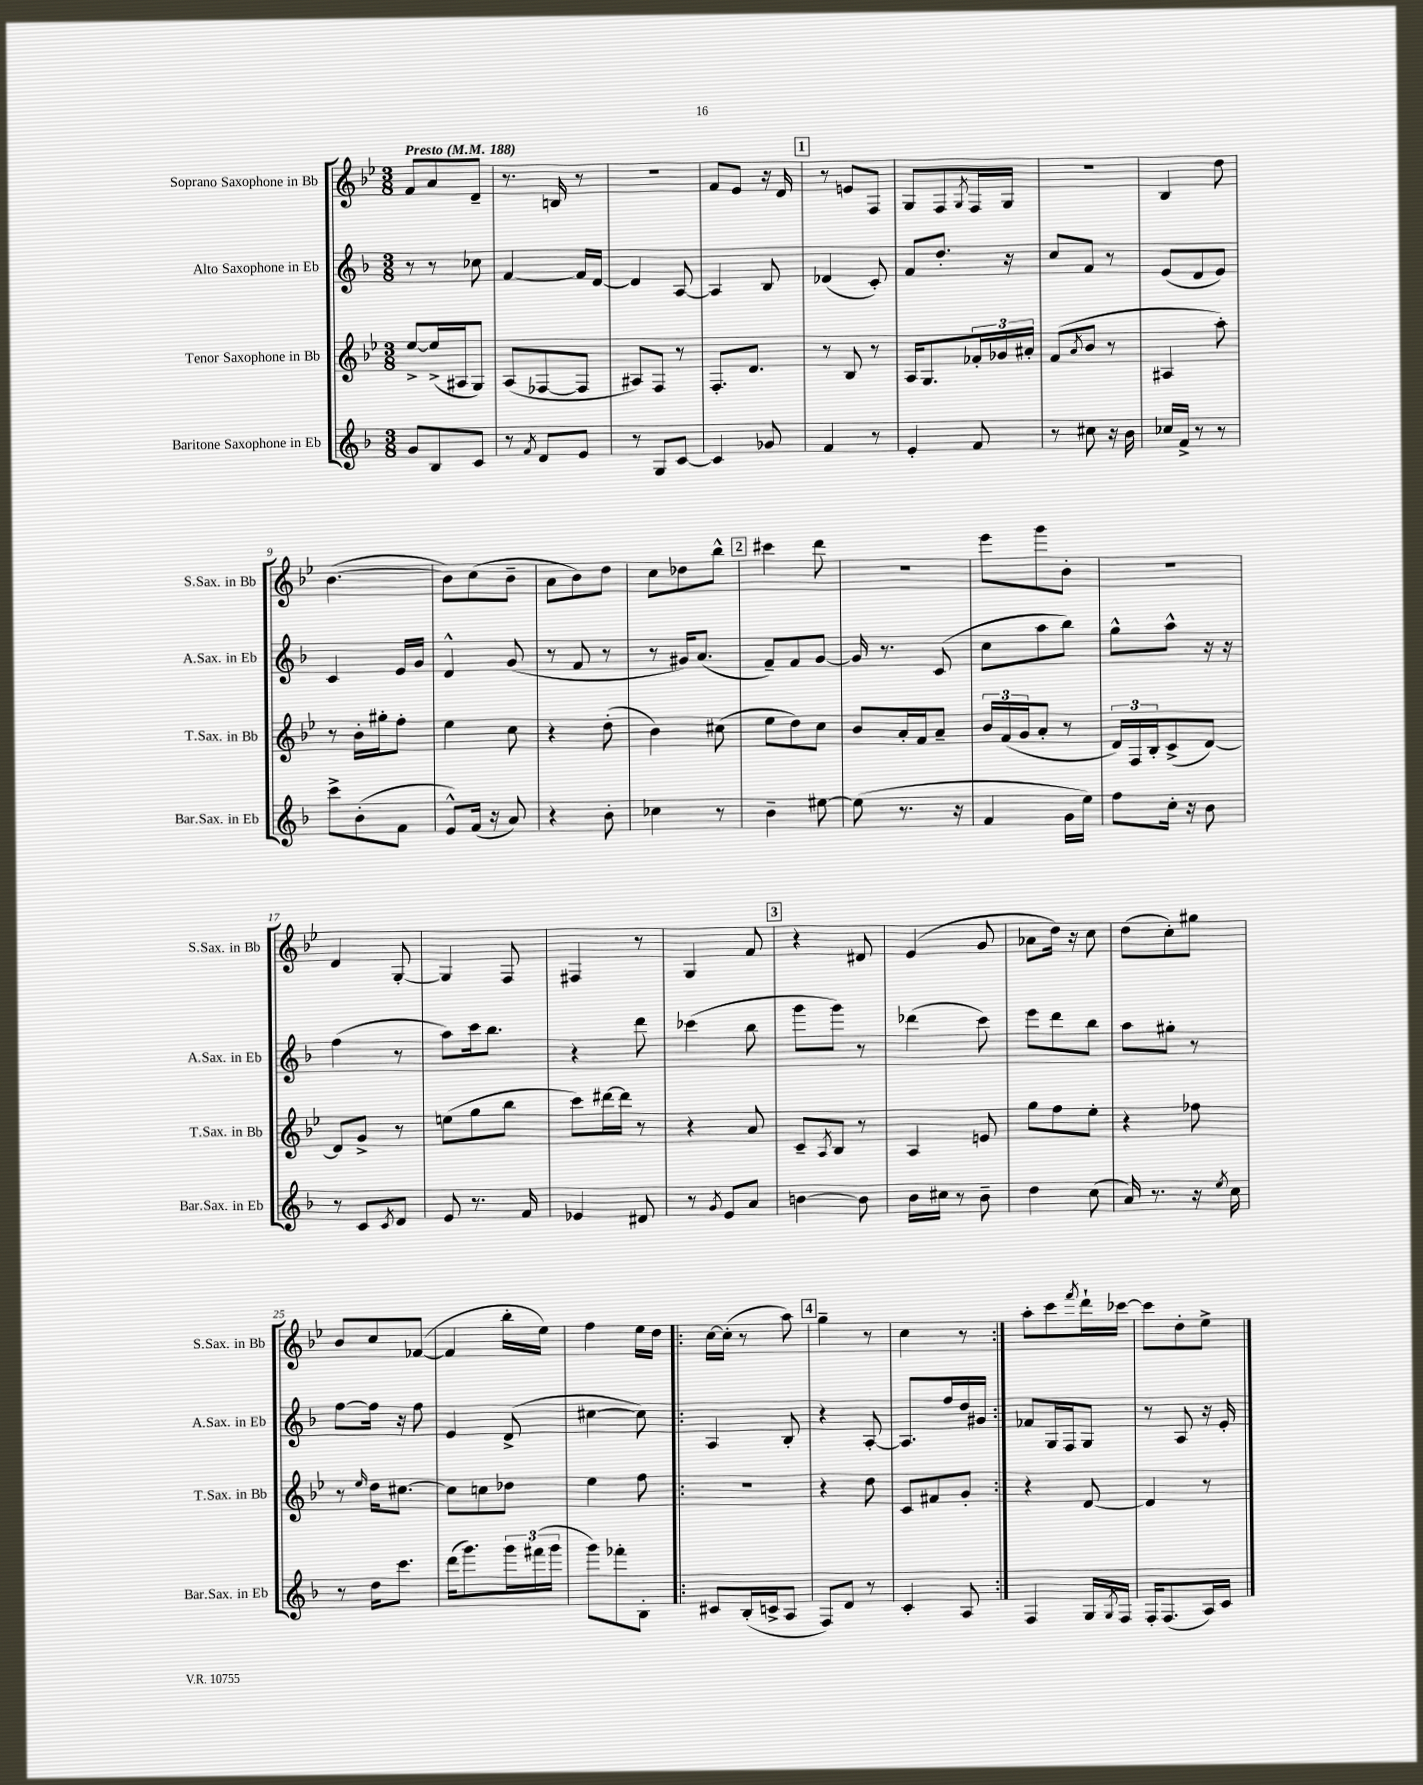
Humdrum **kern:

**kern	**kern	**kern	**kern
*staff4	*staff3	*staff2	*staff1
*clefG2	*clefG2	*clefG2	*clefG2
*k[b-]	*k[b-e-]	*k[b-]	*k[b-e-]
*M3/8	*M3/8	*M3/8	*M3/8
*MM188	*MM188	*MM188	*MM188
8g	[8ee-^	8r	8f
8B-	(16ee-^]	8r	8a
.	16A#	.	.
8c	8G)	8cc-	8d~
=	=	=	=
8r	(8A	[4f	8.r
8qf	.	.	.
8d	[8F-	.	.
.	.	.	16B
8e	8F-]	16f]	8r
.	.	[16d	.
=	=	=	=
8r	8A#)	4d]	4.r
8G	8F	.	.
[8c	8r	[8A	.
=	=	=	=
4c]	8.F'	4A]	8f
.	.	.	8e-
.	8.d	.	.
8g-	.	8B-	16r
.	.	.	16d
=	=	=	=
4f	8r	(4d-	8r
.	8B-	.	8e
8r	8r	8c')	8F
=	=	=	=
4e'	16A	8f	8G
.	8.G	.	.
.	.	8.dd'	8F
.	.	.	8qG
8f	24f-'	.	16F
.	24g-	.	.
.	.	16r	16G
.	24a#'	.	.
=	=	=	=
8r	(8f	8cc	4.r
.	8qa	.	.
8cc#	8b-	8f	.
16r	8r	8r	.
16b-	.	.	.
=	=	=	=
16cc-	4A#	(8e	4B-
16f^	.	.	.
8r	.	8d	.
8r	8aa')	8e)	8dd
=	=	=	=
8ccc^	8r	4c	([4.b-
(8b-'	16b-'	.	.
.	16gg#'	.	.
8f	8ff'	16e	.
.	.	16g	.
=	=	=	=
8e^^)	4ee-	4d^^	8b-])
(16f	.	.	(8cc
16r	.	.	.
8a)	8cc	(8g	8b-~
=	=	=	=
4r	4r	8r	8a
.	.	8f	8b-)
8b-'	(8dd'	8r	8dd
=	=	=	=
4cc-	4b-)	8r	8cc
.	.	16g#)	8dd-
.	.	(8.a	.
8r	(8cc#	.	8bb-^^
=	=	=	=
4b-~	8ee-	8f~)	4ccc#
.	8dd)	8f	.
[8ee#	8cc	[8g	8ddd
=	=	=	=
(8ee#]	8b-	16g]	4.r
.	.	8.r	.
8.r	16a'	.	.
.	16f	.	.
.	8a~	(8c	.
16r	.	.	.
=	=	=	=
4f	24b-	8cc	8eee-
.	(24f	.	.
.	24g	.	.
.	8a'	8aa	8ggg
16g	8r	8bb-)	8b-'
16ee)	.	.	.
=	=	=	=
8ff	24d)	8gg^^	4.r
.	24F	.	.
.	24B-'	.	.
16cc'	(8c^	8aa^^	.
16r	.	.	.
8b-	[8d)	16r	.
.	.	16r	.
=	=	=	=
8r	8d]	(4ff	4d
8c	8g^	.	.
8qc	.	.	.
8d	8r	8r	[8G'
=	=	=	=
8e	(8ee	8aa)	4G]
8.r	8gg	16ccc	.
.	.	8.bb-	.
.	8bb-	.	8F
16f	.	.	.
=	=	=	=
4e-	8ccc)	4r	4F#
.	[16ddd#	.	.
.	16ddd#]	.	.
8d#	8r	8ddd	8r
=	=	=	=
8r	4r	(4ccc-	4G
8qg	.	.	.
8e	.	.	.
8a	8a	8bb-	8f
=	=	=	=
[4b	8c~	8ggg	4r
.	8qA	.	.
.	8B-	8ggg)	.
8b]	8r	8r	8d#
=	=	=	=
16b-	4A	(4ddd-	(4e-
16cc#	.	.	.
8r	.	.	.
8b-~	8e	8ccc)	8g
=	=	=	=
4dd	8gg	8eee	8a-
.	8ff	8ddd	16dd)
.	.	.	16r
(8cc	8ee-'	8bb-	8cc
=	=	=	=
16a)	4r	8aa	(8dd
8.r	.	.	.
.	.	8gg#'	8cc')
16r	8ff-	8r	8gg#
8qee	.	.	.
16cc	.	.	.
=	=	=	=
8r	8r	[8ff	8b-
.	16qqee-	.	.
16dd	16dd	16ff]	8cc
8.ccc	[8.cc#	16r	.
.	.	8ff	([8f-
=	=	=	=
(16ddd	8cc#]	4e	4f-]
8.ggg)	.	.	.
.	8cc	.	.
24ggg	8dd-	(8d^	16bb-'
(24fff#	.	.	.
.	.	.	16ee-)
24ggg	.	.	.
=	=	=	=
8ggg)	4ee-	[4cc#	4ff
8fff-'	.	.	.
8B-'	8ff	8cc#])	16ee-
.	.	.	16dd
=!|:	=!|:	=!|:	=!|:
8c#	4.r	4A	[16cc
.	.	.	(16cc']
(16B-'	.	.	8r
16c^	.	.	.
8A	.	8B-'	8aa)
=	=	=	=
8F)	4r	4r	4gg~
8d	.	.	.
8r	8dd	[8A'	8r
=	=	=	=
4c'	8c	8.A]	4cc
.	8f#	.	.
.	.	16ff	.
8A	8g'	16dd	8r
.	.	16g#	.
=:|!	=:|!	=:|!	=:|!
4F	4r	8f-	8aa'
.	.	16G	8ccc
.	.	16F	.
.	.	.	8qfff
16G	[8d	8G	16ddd`
8qG	.	.	.
16F	.	.	[16ccc-
=	=	=	=
16F'	4d]	8r	8ccc-]
(8.F	.	.	.
.	.	8A	8dd'
16A)	8r	16r	8ee-^
16c	.	16e'	.
==	==	==	==
*-	*-	*-	*-
